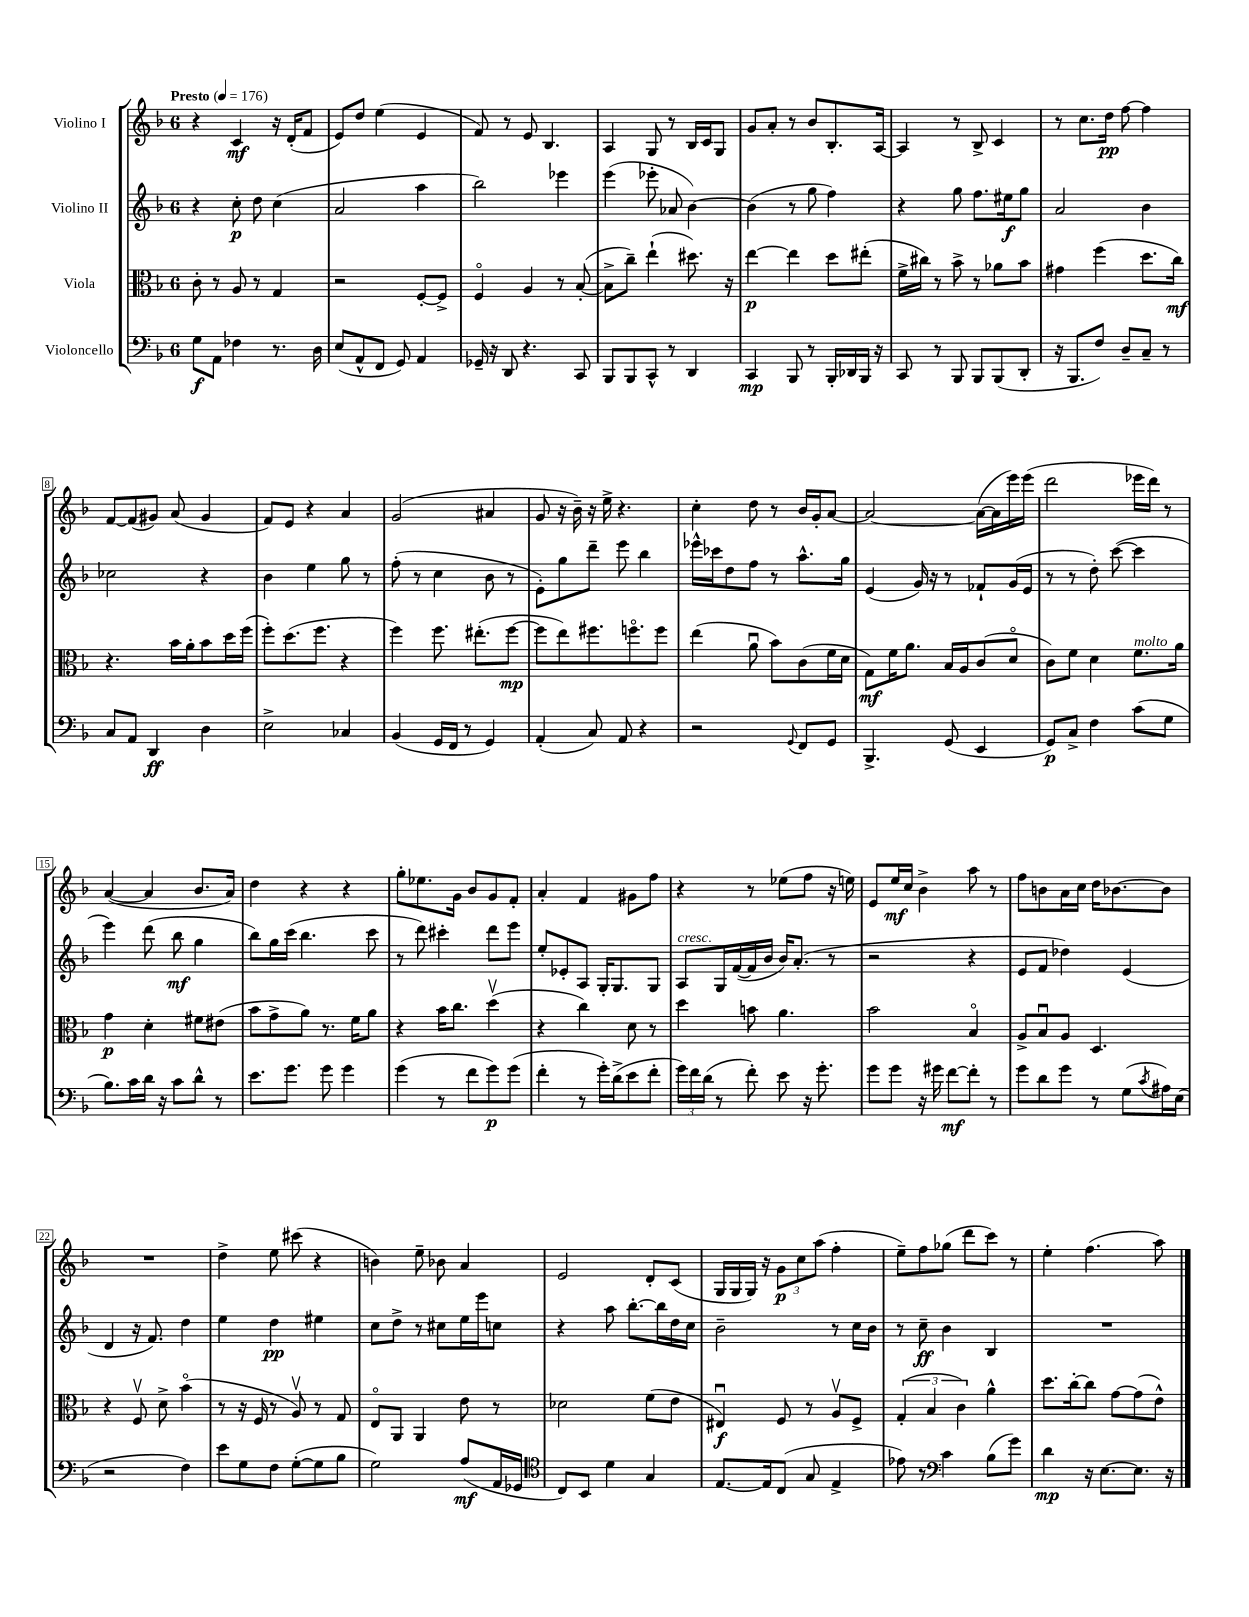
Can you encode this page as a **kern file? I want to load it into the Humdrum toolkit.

**kern	**dynam	**kern	**dynam	**kern	**dynam	**kern	**dynam
*part4	*part4	*part3	*part3	*part2	*part2	*part1	*part1
*staff4	*staff4	*staff3	*staff3	*staff2	*staff2	*staff1	*staff1
*I"Violoncello	*	*I"Viola	*	*I"Violino II	*	*I"Violino I	*
*clefF4	*	*clefC3	*	*clefG2	*	*clefG2	*
*k[b-]	*	*k[b-]	*	*k[b-]	*	*k[b-]	*
*M6/8	*	*M6/8	*	*M6/8	*	*M6/8	*
*MM176	*	*MM176	*	*MM176	*	*MM176	*
=1	=1	=1	=1	=1	=1	=1	=1
!	!	!	!	!	!	!LO:TX:a:B:t=Presto	!
8G\L	f	8c'\	.	4r	.	4r	.
8AA\J	.	8r	.	.	.	.	.
4F-X\	.	8A/	.	8cc'\	p	4c/	mf
.	.	8r	.	8dd\	.	.	.
8.r	.	4G/	.	(4cc\	.	16r	.
.	.	.	.	.	.	(16d'/KL	.
.	.	.	.	.	.	8f/J	.
16D\	.	.	.	.	.	.	.
=2	=2	=2	=2	=2	=2	=2	=2
(8E/L	.	2r	.	2a/	.	8e/L)	.
8AA^^/	.	.	.	.	.	8dd/J	.
8FF/J	.	.	.	.	.	(4ee\	.
8GG/)	.	.	.	.	.	.	.
4AA/	.	[8F'/L	.	4aa\	.	4e/	.
.	.	8F^/J]	.	.	.	.	.
=3	=3	=3	=3	=3	=3	=3	=3
16GG-X~/	.	4F/	.	2bb-\)	.	8f/)	.
16r	.	.	.	.	.	.	.
8DD/	.	.	.	.	.	8r	.
4.r	.	4A/	.	.	.	8e/	.
.	.	.	.	.	.	4.B-/	.
.	.	8r	.	4eee-X\	.	.	.
8CC/	.	([8B-'/	.	.	.	.	.
=4	=4	=4	=4	=4	=4	=4	=4
8BBB-/L	.	8B-^\L]	.	(4eee\	.	4A/	.
8BBB-/	.	8cc~\J)	.	.	.	.	.
8CC^^/J	.	(4ee`\	.	8eee-X'\	.	8G/	.
8r	.	.	.	8a-X/	.	8r	.
4DD/	.	8.dd#X\)	.	[4b-\)	.	16B-/LL	.
.	.	.	.	.	.	16c/J	.
.	.	.	.	.	.	8G/J	.
.	.	16r	.	.	.	.	.
=5	=5	=5	=5	=5	=5	=5	=5
4CC/	mp	[4ee\	p	(4b-\]	.	8g/L	.
.	.	.	.	.	.	8a'/J	.
8BBB-/	.	4ee\]	.	8r	.	8r	.
8r	.	.	.	8gg\	.	8b-/L	.
16BBB-'/LL	.	8dd\L	.	4ff\)	.	8.B-'/	.
16DD-X/	.	.	.	.	.	.	.
16BBB-/JJ	.	(8ee#X'\J	.	.	.	.	.
16r	.	.	.	.	.	[16A/Jk	.
=6	=6	=6	=6	=6	=6	=6	=6
8CC/	.	16f^\LL	.	4r	.	4A/]	.
.	.	16cc#X\JJ)	.	.	.	.	.
8r	.	8r	.	.	.	.	.
8BBB-/	.	8b-^\	.	8gg\	.	8r	.
8BBB-/L	.	8r	.	8.ff\L	.	8B-^/	.
(8BBB-/	.	8a-X\L	.	.	.	4c/	.
.	.	.	.	16ee#X\k	f	.	.
8DD'/J	.	8b-\J	.	8gg\J	.	.	.
=7	=7	=7	=7	=7	=7	=7	=7
16r	.	4g#X\	.	2a/	.	8r	.
8.BBB-/L	.	.	.	.	.	.	.
.	.	.	.	.	.	8.cc\L	.
8F/J)	.	(4ff\	.	.	.	.	.
.	.	.	.	.	.	16dd\Jk	pp
8D~/L	.	.	.	.	.	[8ff\	.
8C~/J	.	8.dd\L	.	4b-\	.	4ff\]	.
8r	.	.	.	.	.	.	.
.	.	16cc\Jk)	mf	.	.	.	.
!!LO:LB:g=z
=8	=8	=8	=8	=8	=8	=8	=8
8C/L	.	4.r	.	2cc-X\	.	[8f/L	.
8AA/J	.	.	.	.	.	(8f/]	.
4DD/	ff	.	.	.	.	8g#X/J)	.
.	.	16b-\LL	.	.	.	(8a/	.
.	.	16a'\J	.	.	.	.	.
4D\	.	8b-\	.	4r	.	4g#/	.
.	.	16dd\L	.	.	.	.	.
.	.	(16ff\JJ	.	.	.	.	.
=9	=9	=9	=9	=9	=9	=9	=9
2E^\	.	8ff'\L)	.	4b-\	.	8f/L)	.
.	.	(8.dd\	.	.	.	8e/J	.
.	.	.	.	4ee\	.	4r	.
.	.	8.ff\J	.	.	.	.	.
4C-X/	.	4r	.	8gg\	.	4a/	.
.	.	.	.	8r	.	.	.
=10	=10	=10	=10	=10	=10	=10	=10
(4BB-/	.	4ff\)	.	(8ff'\	.	(2g/	.
.	.	.	.	8r	.	.	.
16GG/LL	.	8.ff\	.	4cc\	.	.	.
16FF/JJ	.	.	.	.	.	.	.
8r	.	.	.	.	.	.	.
.	.	(8.ee#X'\L	.	.	.	.	.
4GG/)	.	.	.	8b-\	.	4a#X/	.
.	.	[8ff\J	mp	8r	.	.	.
=11	=11	=11	=11	=11	=11	=11	=11
(4AA'/	.	8ff\L]	.	8e'\L)	.	8g/	.
.	.	8ee\)	.	8gg\	.	16r	.
.	.	.	.	.	.	16b-~\)	.
8C/)	.	8.ff#X\	.	8ddd~\J	.	16r	.
.	.	.	.	.	.	16ee^\	.
8AA/	.	.	.	8eee\	.	4.r	.
.	.	8.ffn\	.	.	.	.	.
4r	.	.	.	4bb-\	.	.	.
.	.	8ff\J	.	.	.	.	.
=12	=12	=12	=12	=12	=12	=12	=12
2r	.	(4ee\	.	16eee-X^^\LL	.	4cc'\	.
.	.	.	.	16ccc-X\J	.	.	.
.	.	.	.	8dd\	.	.	.
.	.	8au\	.	8ff\J	.	8dd\	.
.	.	8b-\L)	.	8r	.	8r	.
8qqGG/	.	.	.	.	.	.	.
8FF/L	.	(8c\	.	8.aa^^\L	.	16b-/LL	.
.	.	.	.	.	.	16g'/J	.
8GG/J	.	16f\L	.	.	.	[8a/J	.
.	.	16d\JJ	.	16gg\Jk	.	.	.
=13	=13	=13	=13	=13	=13	=13	=13
4.BBB-^/	.	8G\L)	mf	(4e/	.	2a/_	.
.	.	16f\K	.	.	.	.	.
.	.	8.a\J	.	.	.	.	.
.	.	.	.	16g/)	.	.	.
.	.	.	.	16r	.	.	.
(8GG/	.	16B-/LL	.	8r	.	.	.
.	.	16A/J	.	.	.	.	.
4EE/	.	(8c/	.	8f-X`/L	.	(16a\LL_	.
.	.	.	.	.	.	16a\]	.
.	.	8d/J	.	(16g/L	.	16eee\)	.
.	.	.	.	16e/JJ	.	(16eee\JJ	.
=14	=14	=14	=14	=14	=14	=14	=14
8GG/L)	p	8c\L)	.	8r	.	2ddd\	.
8C^/J	.	8f\J	.	8r	.	.	.
4F\	.	4d\	.	8dd'\)	.	.	.
.	.	.	.	([8ccc\	.	.	.
!	!	!LO:TX:a:i:t=molto	!	!	!	!	!
(8c\L	.	8.f\L	.	4ccc\]	.	16eee-X\LL	.
.	.	.	.	.	.	16ddd\JJ)	.
8G\J	.	.	.	.	.	8r	.
.	.	16a\Jk	.	.	.	.	.
!!LO:LB:g=z
=15	=15	=15	=15	=15	=15	=15	=15
8.B-\L)	.	4g\	p	4eee\)	.	([4a/	.
16c\L	.	.	.	.	.	.	.
16d\JJ	.	4d'\	.	(8ddd\	.	4a/]	.
16r	.	.	.	.	.	.	.
8c\L	.	.	.	8bb-\	mf	.	.
8d^^\J	.	8f#X\L	.	4gg\	.	8.b-/L	.
8r	.	(8e#X\J	.	.	.	.	.
.	.	.	.	.	.	16a/Jk)	.
=16	=16	=16	=16	=16	=16	=16	=16
8.e\L	.	8b-\L	.	8bb-\L)	.	4dd\	.
.	.	8g^\	.	16gg\L	.	.	.
8.g\J	.	.	.	(16ccc\JJ	.	.	.
.	.	8a\J)	.	4.bb-\	.	4r	.
8g\	.	8.r	.	.	.	.	.
4g\	.	.	.	.	.	4r	.
.	.	16f\KL	.	.	.	.	.
.	.	8a\J	.	8ccc\	.	.	.
=17	=17	=17	=17	=17	=17	=17	=17
(4g\	.	4r	.	8r	.	8gg'\L	.
.	.	.	.	8ddd\)	.	8.ee-X\	.
8r	.	16b-\KL	.	4ccc#X'\	.	.	.
.	.	8.cc\J	.	.	.	16g\Jk	.
8f\L	.	.	.	.	.	8b-/L	.
8g\)	p	(4ddv\	.	8ddd\L	.	8g/	.
(8g\J	.	.	.	8eee\J	.	8f'/J	.
=18	=18	=18	=18	=18	=18	=18	=18
4f'\	.	4r	.	8ee'/L	.	4a'/	.
.	.	.	.	8e-X'/	.	.	.
8r	.	4cc\)	.	8A/J	.	4f/	.
16g'\LL)	.	.	.	16G'/KL	.	.	.
(16d^\J	.	.	.	8.G/	.	.	.
8e\	.	8d\	.	.	.	8g#X\L	.
8f'\J	.	8r	.	8G/J	.	8ff\J	.
=19	=19	=19	=19	=19	=19	=19	=19
!	!	!	!	!LO:TX:a:i:t=cresc.	!	!	!
24g\LL)	.	4dd\	.	8A/L	.	4r	.
24f\	.	.	.	.	.	.	.
(24d\JJ	.	.	.	.	.	.	.
8r	.	.	.	16G/L	.	.	.
.	.	.	.	([16f/	.	.	.
8f'\)	.	8bn\	.	16f/]	.	8r	.
.	.	.	.	16b-/JJ	.	.	.
8e\	.	4.a\	.	16b-/KL)	.	(8ee-X\L	.
.	.	.	.	(8.a'/J	.	.	.
16r	.	.	.	.	.	8ff\J	.
8.g'\	.	.	.	.	.	.	.
.	.	.	.	8r	.	16r	.
.	.	.	.	.	.	16een\)	.
=20	=20	=20	=20	=20	=20	=20	=20
8g\L	.	2b-\	.	2r	.	8e/L	.
8g\J	.	.	.	.	.	16ee/L	mf
.	.	.	.	.	.	16cc/JJ	.
16r	.	.	.	.	.	4b-^\	.
16g#X\	.	.	.	.	.	.	.
[8f\L	mf	.	.	.	.	.	.
8f'\J]	.	4B-/	.	4r	.	8aa\	.
8r	.	.	.	.	.	8r	.
=21	=21	=21	=21	=21	=21	=21	=21
8g\L	.	8A^/L	.	8e/L	.	8ff\L	.
8d\	.	8B-u/	.	8f/J	.	8bn\	.
8g\J	.	8A/J	.	4dd-X\)	.	16a\L	.
.	.	.	.	.	.	16cc\JJ	.
8r	.	4.D/	.	.	.	16dd\KL	.
.	.	.	.	.	.	[8.b-X\	.
(8G\L	.	.	.	(4e/	.	.	.
8qc/	.	.	.	.	.	.	.
16A#X\L)	.	.	.	.	.	8b-\J]	.
(16E\JJ	.	.	.	.	.	.	.
!!LO:LB:g=z
=22	=22	=22	=22	=22	=22	=22	=22
2r	.	4r	.	4d/	.	2.r	.
.	.	8Fv/	.	16r	.	.	.
.	.	.	.	8.f/)	.	.	.
.	.	8d^\	.	.	.	.	.
4F\)	.	(4b-\	.	4dd\	.	.	.
=23	=23	=23	=23	=23	=23	=23	=23
8e\L	.	8r	.	4ee\	.	4dd^\	.
8G\	.	16r	.	.	.	.	.
.	.	16F/	.	.	.	.	.
8F\J	.	8r	.	4dd\	pp	8ee\	.
([8G'\L	.	8Av/)	.	.	.	(8ccc#X\	.
8G\]	.	8r	.	4ee#X\	.	4r	.
8B-\J	.	8G/	.	.	.	.	.
=24	=24	=24	=24	=24	=24	=24	=24
2G\)	.	8E/L	.	8cc\L	.	4bn\)	.
.	.	8AA/J	.	8dd^\J	.	.	.
.	.	4AA/	.	8r	.	8ee~\	.
.	.	.	.	8cc#X\L	.	8b-X\	.
(8A/L	mf	8e\	.	16ee\L	.	4a/	.
.	.	.	.	16eee\J	.	.	.
16AA/L	.	8r	.	8ccn\J	.	.	.
16GG-X/JJ	.	.	.	.	.	.	.
=25	=25	=25	=25	=25	=25	=25	=25
*clefC4	*	*	*	*	*	*	*
8C/L)	.	2d-X\	.	4r	.	2e/	.
8BB-/J	.	.	.	.	.	.	.
4d\	.	.	.	8aa\	.	.	.
.	.	.	.	[8.bb-'\L	.	.	.
4G/	.	(8f\L	.	.	.	8d'/L	.
.	.	.	.	16bb-\L]	.	.	.
.	.	8e\J	.	16dd\	.	(8c/J	.
.	.	.	.	16cc\JJ	.	.	.
=26	=26	=26	=26	=26	=26	=26	=26
[8.E/L	.	4E#Xu/)	f	2b-~\	.	16G/LL	.
.	.	.	.	.	.	16G/	.
.	.	.	.	.	.	16G/JJ)	.
16E/k]	.	.	.	.	.	16r	.
(8C/J	.	8F/	.	.	.	12g\L	p
.	.	.	.	.	.	12cc\	.
8G/	.	8r	.	.	.	.	.
.	.	.	.	.	.	(12aa\J	.
4E^/	.	8Av/L	.	8r	.	4ff'\	.
.	.	8F^/J	.	16cc\LL	.	.	.
.	.	.	.	16b-\JJ	.	.	.
=27	=27	=27	=27	=27	=27	=27	=27
8e-X\)	.	(6G'/	.	8r	.	8ee~\L)	.
8r	.	.	.	8cc~\	ff	8ff\	.
.	.	6B-/	.	.	.	.	.
*clefF4	*	*	*	*	*	*	*
4c\	.	.	.	4b-\	.	(8gg-X\J	.
.	.	6c\)	.	.	.	.	.
.	.	.	.	.	.	8ddd\L	.
(8B-\L	.	4a^^\	.	4B-/	.	8ccc\J)	.
8g\J)	.	.	.	.	.	8r	.
=28	=28	=28	=28	=28	=28	=28	=28
4d\	mp	8.dd\L	.	2.r	.	4ee'\	.
.	.	[16cc'\k	.	.	.	.	.
16r	.	8cc\J]	.	.	.	(4.ff\	.
[8.E\L	.	.	.	.	.	.	.
.	.	[8g\L	.	.	.	.	.
8.E\J]	.	(8g\]	.	.	.	.	.
.	.	8e^^\J)	.	.	.	8aa\)	.
16r	.	.	.	.	.	.	.
==	==	==	==	==	==	==	==
*-	*-	*-	*-	*-	*-	*-	*-
